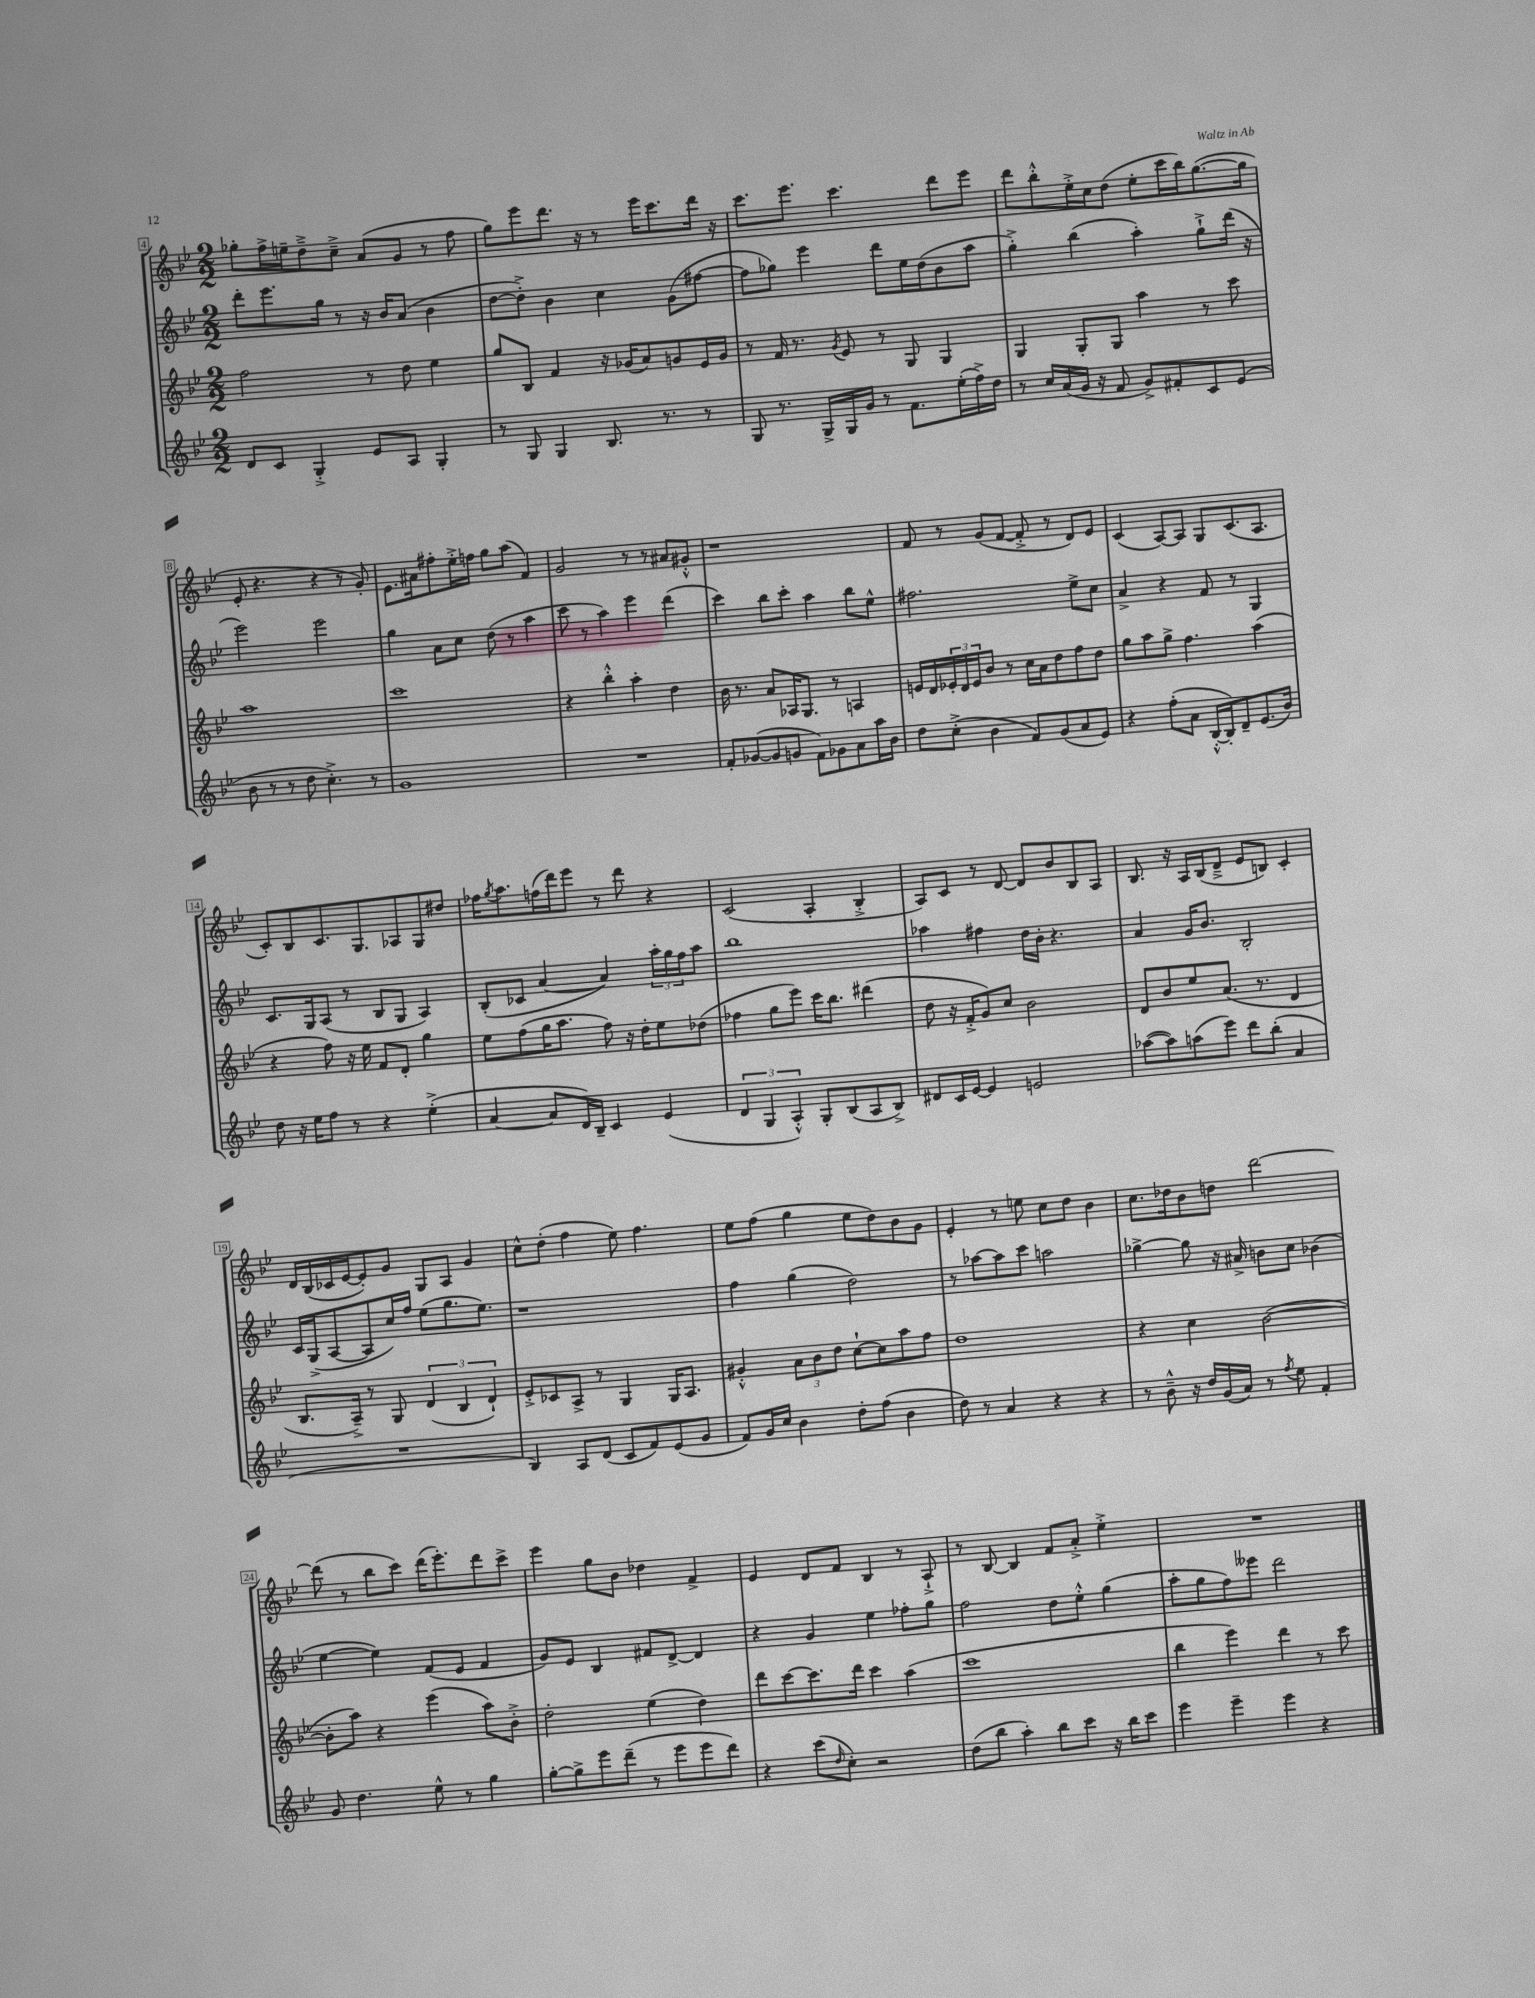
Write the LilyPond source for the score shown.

<<
\new StaffGroup <<
\new Staff = "s0" {
    \clef treble \key bes \major \numericTimeSignature \time 2/2
    ges''8-. f''16-> e''16-- d''8---> c''8---> a'8( g'8 r8 f''8 |
    g''8) ees'''8 d'''8. r16 r8 ees'''16 c'''8. d'''16 r16 |
    c'''8. ees'''8. c'''4. d'''8 ees'''8 |
    d'''8 bes''8-.-^ ees''16-.-> c''16 d''8( ees''8-. c'''16 bes''16) g''8.~( g''16 |
    ees'8-. r4. r4 r8 g'8-.) |
    ees'8. ais'16 fis''8-. ees''16-.-> f''16 g''8 a''8( f'4) |
    g'2 r8 r8 ais'8 gis'8-.-^ |
    r1 |
    f'8 r8 g'8( f'8~ f'8-.-> r8 d'8) ees'8 |
    c'4( a8~) a8 g8 c'8.( a8. |
    c'8-.) bes8 c'8. g8. aes8 g8 dis''8 |
    fes''16 \acciaccatura { g''8 } a''8. f''16( d'''16) ees'''8 r8 d'''8 r4 |
    c'2( a4-. bes4-.-> |
    a8) c'8 r8 d'8~ d'8 bes'8 bes8 a8 |
    bes8. r16 a16 bes16( d'8---> ees'8 b8) c'4-. |
    d'16 bes16( ces'16 ees'16~ ees'8-.) g'8 g8 a8 g'4 |
    c''8-^ d''8-.( f''4 ees''8) f''4. |
    ees''8 f''8( g''4 ees''8 d''8) bes'8 g'8 |
    ees'4-. r8 e''8 c''8 d''8 bes'4 |
    c''8. des''16 bes'8 d''8 d'''2~ |
    d'''8( r8 bes''8 c'''8) d'''16( ees'''8.-.) d'''8 c'''8-> |
    ees'''4 g''8 bes'8 des''4 f'4-> |
    ees'4 d'8 f'8 bes4 r8 a8-!-> |
    r8 bes8~ bes4 f'8 a'8-.-> ees''4-.-> |
    R1 \bar "|." |
}
\new Staff = "s1" {
    \clef treble \key bes \major \numericTimeSignature \time 2/2
    d'''8-. ees'''8. g''16 r8 r16 bes'16 a'8( bes'4 |
    d''8~ d''8-.->) bes'4 c''4 g'8( fis''8~ |
    fis''8 ges''8) ees'''4 d'''8 ees''16 d''16( bes'8 a''8 |
    g''4-.->) bes''4( a''4-.) g''8-!-> d'''16( r16 |
    ees'''2) ees'''2 |
    g''4 a'8 c''8 d''8( r8 a''4 |
    c'''8 r8 a''4) ees'''4 d'''4( |
    c'''4) bes''8 c'''8-. a''4 bes''8 ees''8-^ |
    fis''2. ees''8-> c''8 |
    a'4-> r4 f'8 r8 g4 |
    c'8. g16 a8( r8 bes8 g8 a4) |
    bes8-.( ces'8 a'4~ a'4) \tuplet 3/2 { a''16-. g''16 f''16 } a''8 |
    bes''1 |
    aes''4 fis''4 d''16 bes'16-. r4. |
    a'4 g'16 bes'8. bes2-. |
    c'16 g16->( a8~ a8 c''16) f''16 ees''8( g''8. ees''8.) |
    r1 |
    f''4 g''4( d''2) |
    r8 aes''8~ aes''8 c'''8 a''2 |
    ges''4~-> ges''8 r16 ais'16-> b'8 c''8 bes'4( |
    ees''4~ ees''4) f'8( ees'8 f'4 |
    g'8) ees'8 bes4 fis'8 d'8~-> d'4 |
    r4 g'4 ees''4 fes''8-. g''8 |
    f''2 d''8 ees''8-.-^ g''4( |
    a''8-. g''8 f''8) eeses'''8 d'''2 \bar "|." |
}
\new Staff = "s2" {
    \clef treble \key bes \major \numericTimeSignature \time 2/2
    f''2 r8 d''8 ees''4 |
    g''8 bes8 f'4 r16 ges'16( a'8) g'8 ees'16 g'16 |
    r8 f'16 r8. \acciaccatura { g'8 } ees'8 r8 g8 g4 |
    g4 g8-. g8 a''4 r8 c'''8 |
    a''1 |
    c'''1 |
    r4 bes''4-.-^ a''4-. d''4 |
    bes'16 r8. a'8 aes16 g8. r8 a4 |
    e'16 d'16 \tuplet 3/2 { ees'16-. d'16 ees'16 } bes'8 r8 c''16 a'16 d''8 f''8 d''8 |
    g''8 a''8 g''8-> f''4. a''4( |
    r4 f''8) r16 ees''16 f'8 d'8-. g''4 |
    ees''8 f''8( g''16 a''8. f''8) r16 d''16-. ees''8 des''8( |
    fes''4 g''8 ees'''8) c'''16 bes''8. dis'''4( |
    d''8 r16 f'16-.-> g'8) c''8 bes'2 |
    d'8 bes'8 ees''8 a'8.( r8. d'4 |
    bes8. a16--->) r8 g8 \tuplet 3/2 { d'4( bes4 d'4-!) } |
    ees'8-.-> ces'8 a8-> r8 g4 g16 a8. |
    gis'4-.-^ \tuplet 3/2 { a'8 bes'8 d''8 } c''8~-! c''8 a''8 f''8 |
    d''1 |
    r4 c''4 bes'2~( |
    bes'8-. a''8) r4 ees'''4( a''8) bes'8-.-> |
    d''2-. ees''4( d''4) |
    d'''8 c'''8~ c'''8. d'''16 c'''4 a''4( |
    c'''1 |
    bes''4 ees'''4) d'''4 r8 c'''8 \bar "|." |
}
\new Staff = "s3" {
    \clef treble \key bes \major \numericTimeSignature \time 2/2
    d'8 c'8 g4-.-> ees'8 a8 g4-. |
    r8 g8 g4 bes8. r8. r8 |
    g8 r8. g16-> g16 g'16 r8 f'8. ees''16-.( f''16->) d''16 |
    r8 c''16 a'16( g'16 r16 f'8 g'8->) fis'8-. c'8 ees'8( |
    bes'8 r8 r8 d''8 c''4.-.->) r8 |
    g'1 |
    R1 |
    f'8-. ges'8~( ges'8 g'8 f'8) ges'8 a'8 a''16 bes'16 |
    d''8 c''8-.->( bes'4 f'8) g'8( a'8 ees'8) |
    r4 f''8-.( a'8 bes16~-.-^ bes16-.) d'8-- ees'8.( bes'16) |
    d''8 r16 ees''16 f''8 r8 r4 ees''4-.->( |
    a'4~ a'8 d'16) bes16-- c'4 ees'4( |
    \tuplet 3/2 { d'4 g4 a4-.-^) } g8-. bes8( a8 bes8->) |
    dis'8 c'16 ees'16~ ees'4 e'2 |
    aes''8~( aes''8) a''8( ees'''8) d'''8 bes''8-.( a'4 |
    R1 |
    bes4) a8 d'8( c'8 f'8) ees'8( g'8 |
    f'8) g'16 c''16 bes'4 d''8-. f''8( bes'4 |
    d''8) r8 a'4 r4 r4 |
    r8 bes'8---^ r16 d''16 g'16( a'16) r8 \acciaccatura { f''8 } ees''8 f'4-. |
    g'8 d''4. ees''8-^ r8 g''4 |
    g''8~-. g''8-> ees'''8 d'''8--( r8 ees'''8 ees'''8 d'''8) |
    r4 c'''8( \grace { d''16 } c''8-.) r2 |
    d''8( bes''8 a''4-.) bes''8 c'''8 r16 bes''16 c'''8 |
    ees'''4 ees'''4-- ees'''4 r4 \bar "|." |
}
>>
>>
\layout { \context { \Score currentBarNumber = #4 \override BarNumber.stencil = #(make-stencil-boxer 0.1 0.3 ly:text-interface::print) } }
